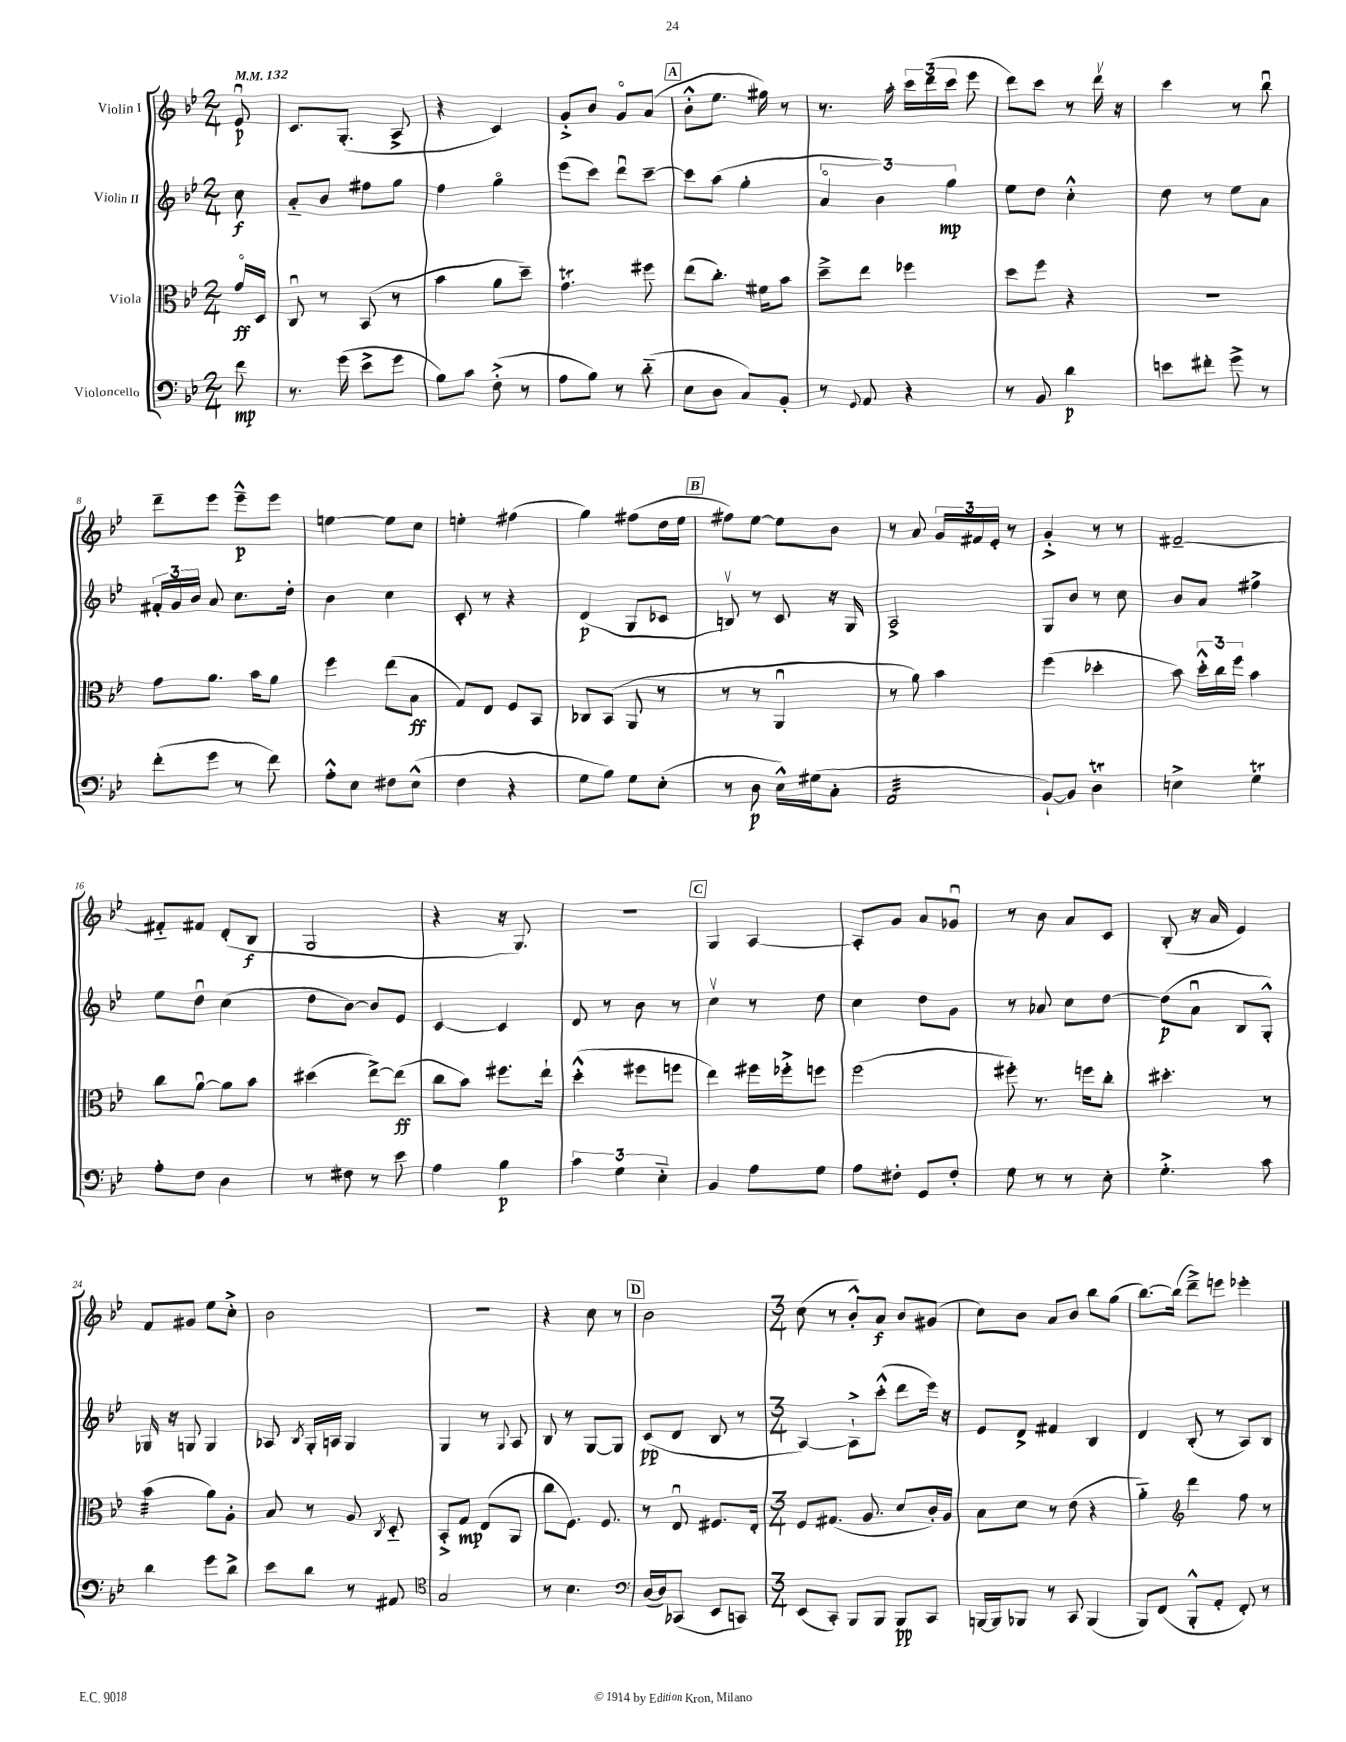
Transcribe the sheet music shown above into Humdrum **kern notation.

**kern	**kern	**kern	**kern
*staff4	*staff3	*staff2	*staff1
*clefF4	*clefC3	*clefG2	*clefG2
*k[b-e-]	*k[b-e-]	*k[b-e-]	*k[b-e-]
*M2/4	*M2/4	*M2/4	*M2/4
*MM132	*MM132	*MM132	*MM132
8f	16go	8cc	8e-u
.	16D	.	.
=	=	=	=
8.r	8Cu	8a'~	8.c
.	8r	8b-	.
(16g	.	.	(8.G'
8e-^	(8BB-	8ff#	.
8g	8r	8gg	8A^
=	=	=	=
8B-)	4b-	4ff	4r
8c	.	.	.
(8F'^	8a	4ggo	4c)
8r	8dd~)	.	.
=	=	=	=
8A	4.g	(8eee-	8g'^
8B-)	.	8ccc)	8b-
8r	.	8dddu	8go
(8d'~	8ff#	[8ccc~	(8a
=	=	=	=
8E-	(8ee-	8ccc]	8b-'^^
8D	8.cc')	(8aa	8.ee-
8C)	.	4gg'	.
.	16f#	.	16gg#)
8BB-'	8b-	.	8r
=	=	=	=
8r	8dd~^	6ao	8.r
8qqGG	.	.	.
8AA	8ee-	.	.
.	.	6b-)	.
.	.	.	16aa'
4r	4ff-	.	24ccc
.	.	.	(24ddd
.	.	6gg	24ccc
.	.	.	8eee-
=	=	=	=
8r	8dd	8ee-	8ddd)
8BB-	8ff	8dd	8ccc
4d	4r	4cc'^^	8r
.	.	.	16dddv
.	.	.	16r
=	=	=	=
8e	2r	8dd	4ccc
8f#'	.	8r	.
8g^	.	8ee-	8r
8r	.	8a	8bb-u
=	=	=	=
(8f'	8g	24f#'	8ddd~
.	.	24g	.
.	.	24b-	.
8g	8.a	8a	8eee-
8r	.	8.cc	8eee-~^^
.	16b-	.	.
8f)	8a	.	8eee-
.	.	16dd'	.
=	=	=	=
8A'^^	4ff	4b-	[4ee
8E-	.	.	.
8F#	(8ee-	4cc	8ee]
(8E-^^	8B-	.	8cc
=	=	=	=
4F	8G)	8c'	4ee'
.	8E-	8r	.
4r	8F	4r	(4ff#
.	8BB-	.	.
=	=	=	=
8G	8C-	(4d	4gg)
8B-)	(8BB-	.	.
8G	8AA	8G	(8ff#
(8E-'	8r	8c-	16dd
.	.	.	16ee-
=	=	=	=
8r	8r	8Bv)	8ff#)
8D	8r	8r	[8ee-
16E-^^)	4AAu	8c	8ee-]
(16G#	.	.	.
8C'	.	16r	8b-
.	.	16G	.
=	=	=	=
2AA	8r	2A^	8r
.	8a)	.	8a
.	4b-	.	24g
.	.	.	24f#
.	.	.	24e-'
.	.	.	8r
=	=	=	=
[8BB-`)	(4ff	8G	4g'^
8BB-]	.	8b-	.
4D	4dd-'	8r	8r
.	.	8cc	8r
=	=	=	=
4E^	8b-)	8b-	[2f#~
.	24dd'^^	8a	.
.	24cc	.	.
.	24ff	.	.
4G	4b-	4ff#^	.
=	=	=	=
8A'	8cc	8ee-	8f#'~]
8F	[8au	8ddu	8f#
4D	8a]	(4cc	(8d'
.	8b-	.	8B-
=	=	=	=
8r	(4dd#	8dd	2G
8F#	.	[8b-)	.
8r	[8ee-^)	8b-]	.
8e-	(8ee-]	8e-	.
=	=	=	=
4A	8cc	[4c	4r
.	8b-)	.	.
4B-	8.ff#	4c]	16r
.	.	.	8.G)
.	16ee-`	.	.
=	=	=	=
6c	(4dd'^^	8d	2r
.	.	8r	.
6G	.	.	.
.	8ff#	8b-	.
6E-'~	.	.	.
.	8ff	8r	.
=	=	=	=
4BB-	4ee-)	4ccv	4G
8A	16ff#	8r	[4A
.	16ff-'^	.	.
8G	8ff	8dd	.
=	=	=	=
8A	(2ff	4cc	8A']
8F#'	.	.	8g
8GG	.	8dd	8a
8F#'	.	8g	8g-u
=	=	=	=
8G	8ff#')	8r	8r
8r	8.r	8a-	8b-
8r	.	8cc	8a
.	16ff	.	.
8E-'	8cc'	[8dd	8c
=	=	=	=
4.G'^	4.dd#'	(8dd]	(8B-'
.	.	8au	16r
.	.	.	16a
.	.	8B-	4e-)
8c	8r	8G'^^)	.
=	=	=	=
4d	(4b-	16G-	8f
.	.	16r	.
.	.	8G	8g#
8g	8a)	4G	8ee-
8d^	8A'	.	8cc'^
=	=	=	=
8e-	8B-	8A-	2b-
.	.	8qB-	.
8d	8r	16G'	.
.	.	16A	.
8r	8A	4G	.
.	8qC	.	.
8AA#	8D'~	.	.
=	=	=	=
*clefC4	*	*	*
2G	8BB-'^	4G	2r
.	8G	.	.
.	(8E-	8r	.
.	.	8qqG	.
.	8AA	8A	.
=	=	=	=
8r	8cc	8B-	4r
4.B-	8.F)	8r	.
.	.	[8G	8cc
.	8.F	.	.
.	.	8G]	8r
=	=	=	=
*clefF4	*	*	*
([16D	8r	(8c	2b-
16D])	.	.	.
(8CC-	8E-u	8d	.
8EE-	8.F#	8B-	.
8CC)	.	8r	.
.	16E-'	.	.
=	=	=	=
*M3/4	*M3/4	*M3/4	*M3/4
(8EE-	8F	[4A)	(8cc
8CC')	(8.G#	.	8r
8BBB-	.	8A`^]	8b-'^^)
.	8.A	.	.
8BBB-	.	(8ccc'^^	8a
8BBB-	8d	8ddd	8b-
8CC	16c')	16eee-)	(8g#
.	16A	16r	.
=	=	=	=
[16BBB	8B-	8e-	8cc)
16BBB]	.	.	.
8BBB-	8d	8d^	8b-
8r	8r	4f#	8a
8CC	(8e-	.	8b-
(4BBB-	4r	4B-	8bb-
.	.	.	(8gg
=	=	=	=
8BBB-)	4a'~)	4d	[8.bb-)
(8FF	.	.	.
.	.	.	(16bb-]
*	*clefG2	*	*
8BBB-'^^	4ddd	(8B-'	8ddd~^)
8AA'	.	8r	8eee
8FF')	8ff	8A)	4eee-'
8r	8r	8B-	.
==	==	==	==
*-	*-	*-	*-
